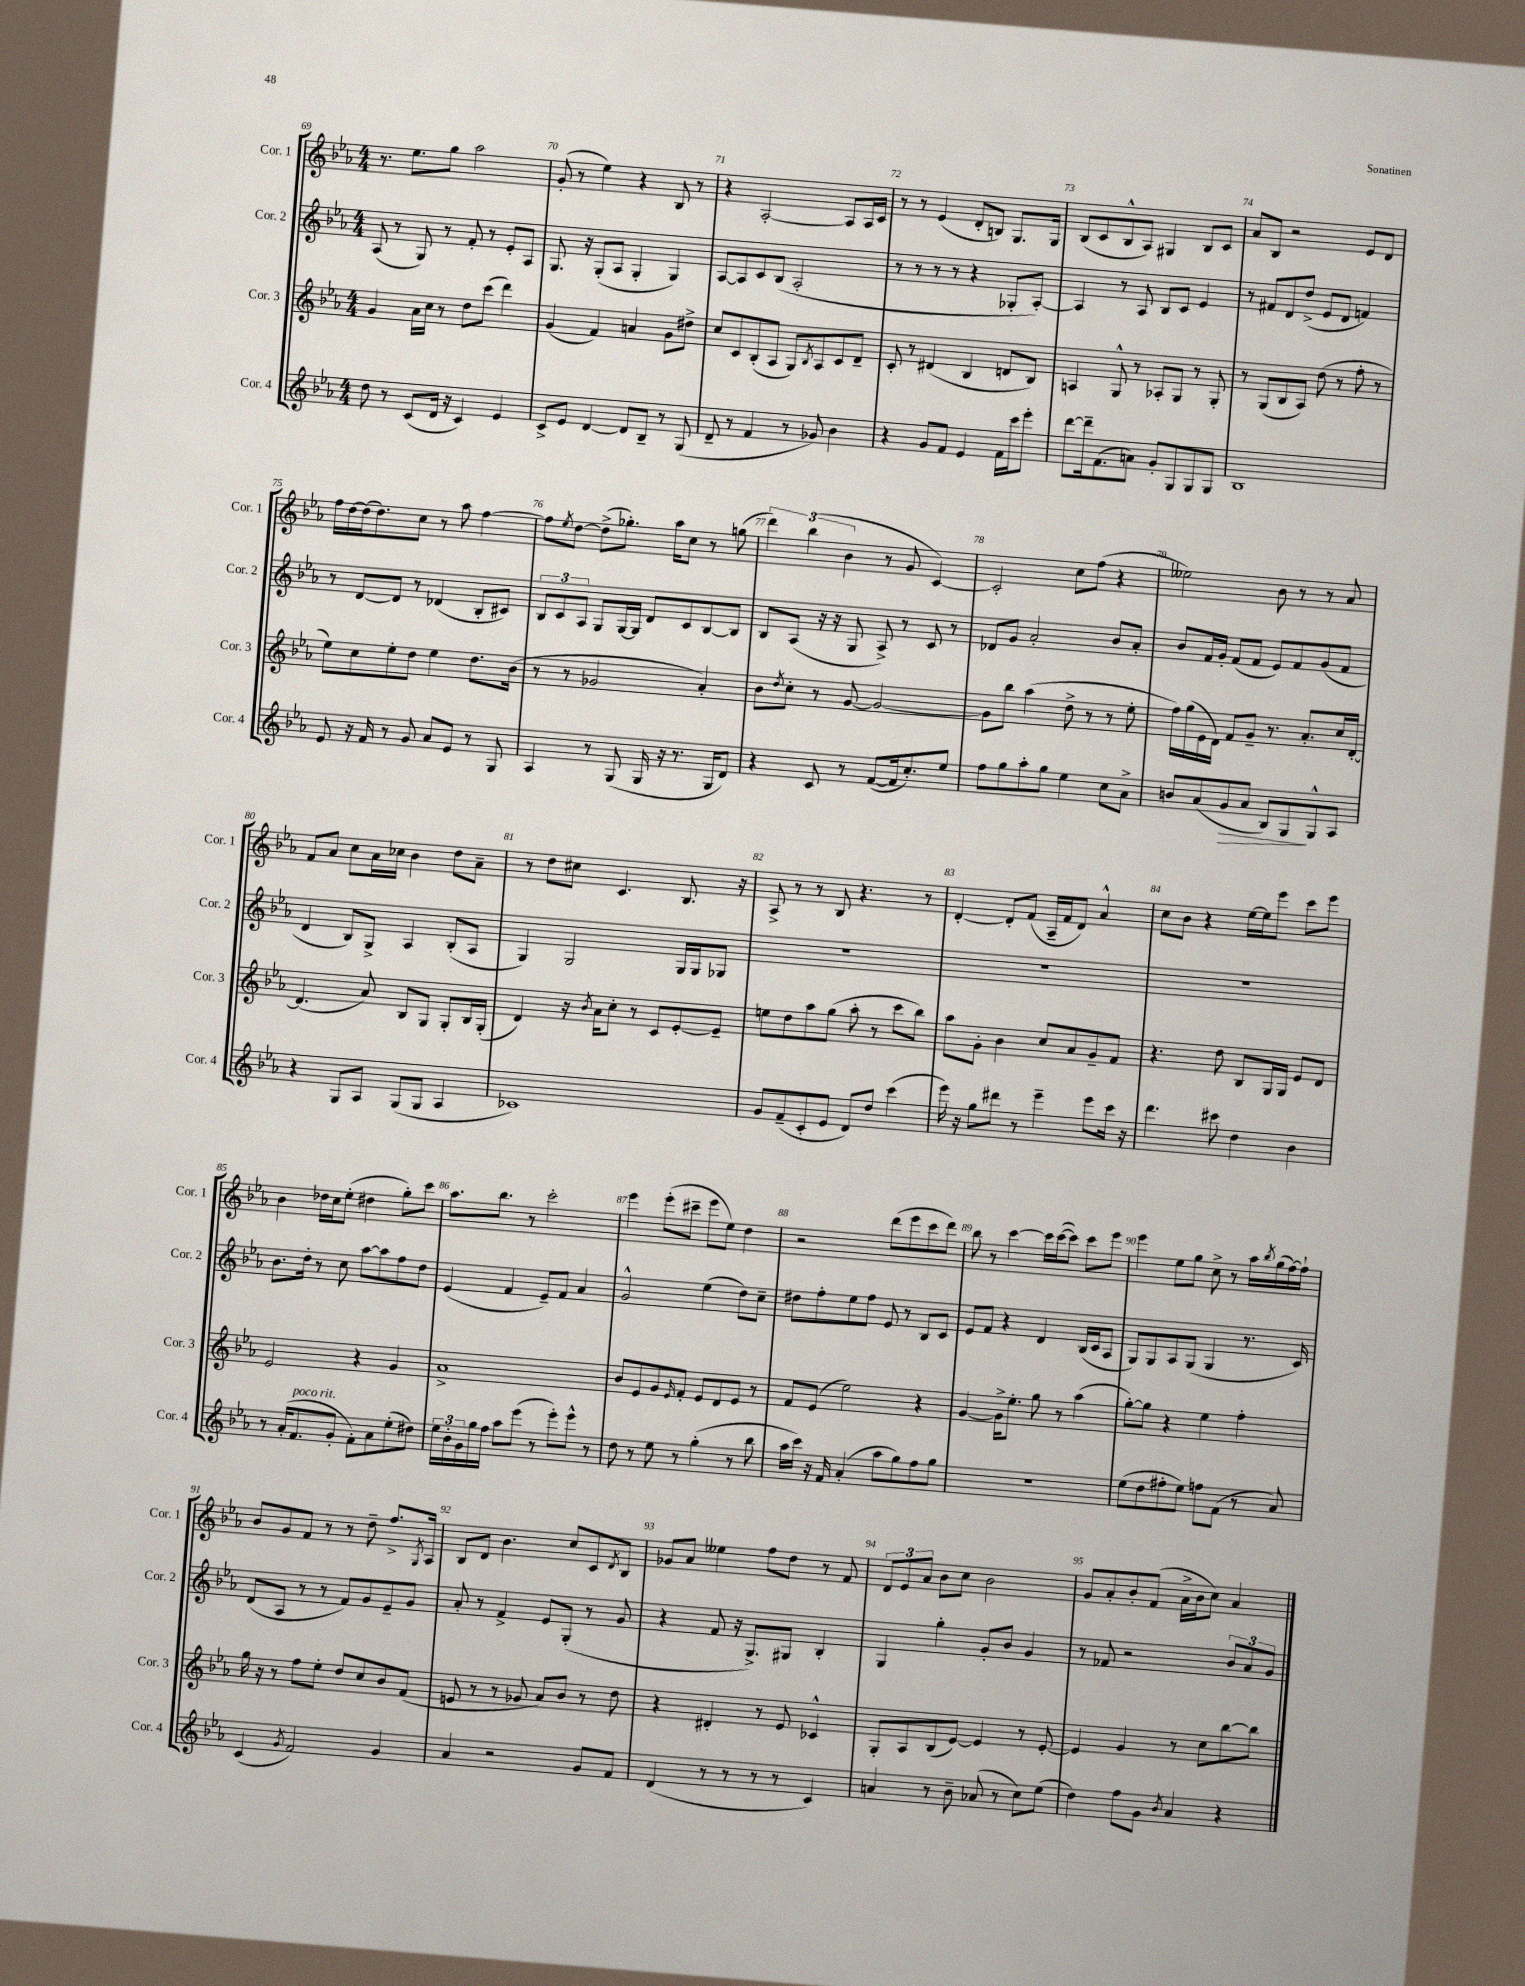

**kern	**kern	**kern	**kern
*staff4	*staff3	*staff2	*staff1
*clefG2	*clefG2	*clefG2	*clefG2
*k[b-e-a-]	*k[b-e-a-]	*k[b-e-a-]	*k[b-e-a-]
*M4/4	*M4/4	*M4/4	*M4/4
8dd	4g	(8A-	8.r
8r	.	8r	.
.	.	.	8.ee-
(8c	16a-	8G)	.
.	16cc	.	.
16d	8r	8r	8gg
16r	.	.	.
4c)	8dd	8f'	2aa-
.	(8ccc	8r	.
4e-	4ddd)	8e-'	.
.	.	8A-	.
=	=	=	=
8c^	(4g	8.G	(8g'
8e-	.	.	8r
.	.	16r	.
[4d	4f)	(8G'	4ee-)
.	.	8A-	.
8d]	4a	4G'	4r
8B-~	.	.	.
8r	8g	4G)	8B-
(8G	8dd#^	.	8r
=	=	=	=
8d~	8cc	[8A-	4r
8r	8c	8A-]	.
4f	(8B-'	8c	[2A-'
.	8A-	(8B-	.
8r	8G)	2A-'	.
.	8qB-	.	.
8g-)	8A-	.	.
4b-	8c	.	8A-]
.	8d~	.	16A-
.	.	.	16c
=	=	=	=
4r	8c'	8r	8r
.	8r	8r	8r
8g	(4d#	8r	(4e-
8f	.	8r	.
4e-	4B-	4r	8d'
.	.	.	8B)
16f	8d	8G-'	8.G
16ccc	.	.	.
8eee-'	8B-)	[8A-')	.
.	.	.	16G
=	=	=	=
[8ddd	4A	4A-]	(8B-
16ddd~]	.	.	8c
(8.f	.	.	.
.	8G^^	8r	8B-^^
8a)	8r	8A-	8A-)
8g'	8A-'	8B-	4G#
8G	8G	8c	.
8G	8r	4e-	8B-
8G	8G'	.	8c
=	=	=	=
1B-	8r	8r	8a-
.	(8G	8f#	8B-
.	8B-	8d	2r
.	8A-)	(8dd^	.
.	(8dd	8e-	.
.	8r	8d	.
.	8ff'	4f)	8e-
.	8r	.	8d
=	=	=	=
8e-	8ee-)	8r	16ff
.	.	.	[16dd
16r	8cc	[8d	(16dd]
16f	.	.	8.dd)
8r	8ee-'	8d]	.
8g	8dd	8r	8cc
8a-	4ee-	(4d-	8r
8e-	.	.	8aa-
8r	8.dd	8B-'	[4ff
8G	.	8c#)	.
.	(16b-	.	.
=	=	=	=
4A-	8r	12B-	8ff]
.	.	12c	.
.	.	.	8qee-
.	8r	.	[8dd
.	.	12A-	.
8r	2g-	8G	(8dd^]
(8G	.	[16G	8.gg-')
.	.	16G]	.
16G	.	8d	.
16r	.	.	16aa-
8.r	.	8c	8cc
.	4a-')	[8B-	8r
16G	.	.	.
8d)	.	8B-]	(8gg
=	=	=	=
4r	8b-	8B-	6ddd)
.	8qdd	.	.
.	8cc'	(8A-	.
.	.	.	(6bb-
8c	8r	16r	.
.	.	16r	.
.	.	.	6b-
8r	[8g	8G	.
([8f	2g_	8A-^)	8r
16f]	.	8r	8g
8.cc')	.	.	.
.	.	8c	[4c)
8ee-	.	8r	.
=	=	=	=
8ff	8g]	8d-	2c']
8gg	8bb-	8g	.
8aa-'	(4aa-	2a-'	.
8gg	.	.	.
4ee-	8dd^	.	8cc
.	8r	.	(8ff
8cc	8r	8b-	4r
8a-^	8ee-'	8a-'	.
=	=	=	=
8b	16ff)	8b-	2ee--)
.	(16gg	.	.
(8a-	16e-	16f	.
.	16d)	16g'	.
8g	8f	(8f	.
8a-	8g~	8f	.
8B-)	8.r	8e-)	8b-
8G	.	8f	8r
.	8.a-'	.	.
8G^^	.	(8g	8r
8A-	16cc	8f	8a-
.	[16d'	.	.
=	=	=	=
4r	(4.d]	4d	8f
.	.	.	8a-
8G	.	8B-)	8cc
8A-	8a-)	8G^	16a-
.	.	.	16cc-
(8G	8B-	4A-	4b-
8G	8G	.	.
4A-	8G'	(8B-'	8dd
.	16B-	8A-	8a-~
.	(16G'	.	.
=	=	=	=
1c-)	4d)	4G)	8r
.	.	.	8dd
.	16r	2G	8cc#
.	8qb-	.	.
.	16a-	.	.
.	8cc'	.	4.c
.	8r	.	.
.	8c	.	.
.	[8e-'	16G	8.B-
.	.	16G	.
.	8e-~]	8G-	.
.	.	.	16r
=	=	=	=
8g	8ee	1r	8A-^
(8f~	8dd	.	8r
8c'	8aa-	.	8r
8e-	(8gg	.	8B-
8d)	8aa-'	.	4.r
8dd	8r	.	.
(4ccc	8ccc	.	.
.	8bb-)	.	8r
=	=	=	=
16eee-)	8aa-	1r	[4d'
16r	.	.	.
8gg	8g'	.	.
8ddd#	4b-	.	8d']
8r	.	.	(8f
4eee-~	8cc	.	16A-~
.	.	.	16f
.	8a-	.	8d)
8eee-	8g~	.	4a-^^
16ccc	8f	.	.
16r	.	.	.
=	=	=	=
4.ddd	4.r	1r	8cc
.	.	.	8b-
.	.	.	4r
8ccc#	8dd	.	.
4dd	8B-	.	[16ee-
.	.	.	16ee-]
.	16G	.	8eee-
.	16G	.	.
4b-	8e-	.	8ccc
.	8d	.	8eee-
=	=	=	=
8r	2e-	8.b-	4b-
(16a-'	.	.	.
8.f	.	16dd'	.
.	.	8r	16dd-
.	.	.	16cc
8g'	.	8cc	(8ee-'
8f')	4r	[8aa-	4dd#
8a-	.	8aa-]	.
(8ee-'	4g	8ff	8gg')
8dd#)	.	8dd	8ccc
=	=	=	=
24ee-	1a-^	(4e-	8.aa-
24b-'	.	.	.
24g	.	.	.
16gg	.	.	.
16ff	.	.	8.bb-
8aa-	.	4f	.
(8eee-	.	.	8r
8r	.	8e-~)	2ccc'
8eee-')	.	8f	.
8eee-^^	.	4a-	.
8r	.	.	.
=	=	=	=
8dd	8b-	2g^^	4eee-
8r	8e-	.	.
8ee-	8g	.	(8eee-'
.	16qqe-	.	.
8r	8f'	.	8ccc#~
(4gg'	8e-	(4ee-	8eee-
.	8d	.	8ee-)
8r	8e-	8dd)	4dd
8bb-	8r	8cc~	.
=	=	=	=
16aa-	8f	8dd#	2r
16ccc)	.	.	.
16r	(8e-	8ff'	.
16f	.	.	.
(4a-'	2ee-)	8ee-	.
.	.	8ff	.
8aa-	.	8e-	(8ddd
8gg)	.	8r	8eee-
8ff	4r	8B-	8ccc
8gg	.	8c	8ddd)
=	=	=	=
1r	[4g	8e-	8bb-
.	.	8f	8r
.	16g^]	4r	[4ccc
.	8.ee-'	.	.
.	8gg	4d	16ccc]
.	.	.	([16ccc
.	8r	.	8ccc])
.	(4aa-	(16B-	8ccc
.	.	16c	.
.	.	8A-	8eee-
=	=	=	=
(8ee-	[8gg')	8G)	4eee-
8dd	8gg]	8G	.
8ff#'	4r	8A-	8ee-
8ee-)	.	(8G	8gg
8ff	4ee-	4G	8cc^
(8f	.	.	8r
8r	4ff'	8.r	16aa-
.	.	.	8qbb-
.	.	.	(16gg
8a-)	.	.	[16ff)
.	.	16c)	16ff`]
=	=	=	=
(4c	16gg	(8d	8b-
.	16r	.	.
.	8r	8A-	8g
8qg	.	.	.
2f)	8ff	8r	8f
.	8ee-'	8r	8r
.	8dd	8f)	8r
.	8cc	8g	8dd~
4g	8b-	8e-~	8.ff^
.	(8f	8g	.
.	.	.	8qG
.	.	.	16A-
=	=	=	=
4a-	8e	8a-'	8B-
.	8r	8r	8d
2r	8r	4f^	4.b-
.	8g-	.	.
.	8a-)	8e-	.
.	8b-	(8G'	8cc
8g	8r	8r	8c
.	.	.	8qd
8f	8dd	8g	8B-
=	=	=	=
(4d	4r	4r	8g-
.	.	.	8a-
8r	4d#'	8f	4ee--
8r	.	16r	.
.	.	8.G^)	.
8r	8r	.	8ff
8r	8e-	8G#	8dd
4c)	4c-^^	4B-'	8r
.	.	.	8f
=	=	=	=
4a	8G'	4G	12d
.	.	.	12e-
.	8A-	.	.
.	.	.	12a-
8r	(8B-	4gg'	8b-
8b-~	[8e-)	.	8cc
(8a-	4e-]	8g'	2b-
8r	.	8b-	.
8cc)	8r	4g	.
(8ee-	[8e-'	.	.
=	=	=	=
4dd)	4e-]	8r	8g
.	.	8f-	8a-'
8ff	4g	2r	8b-'
8g	.	.	(8f
8qb-	.	.	.
4a-	8r	.	16a-^
.	.	.	16b-
.	8cc	.	8cc)
4r	[8bb-	12b-	4a-
.	.	12a-	.
.	8bb-]	.	.
.	.	12g	.
==	==	==	==
*-	*-	*-	*-
